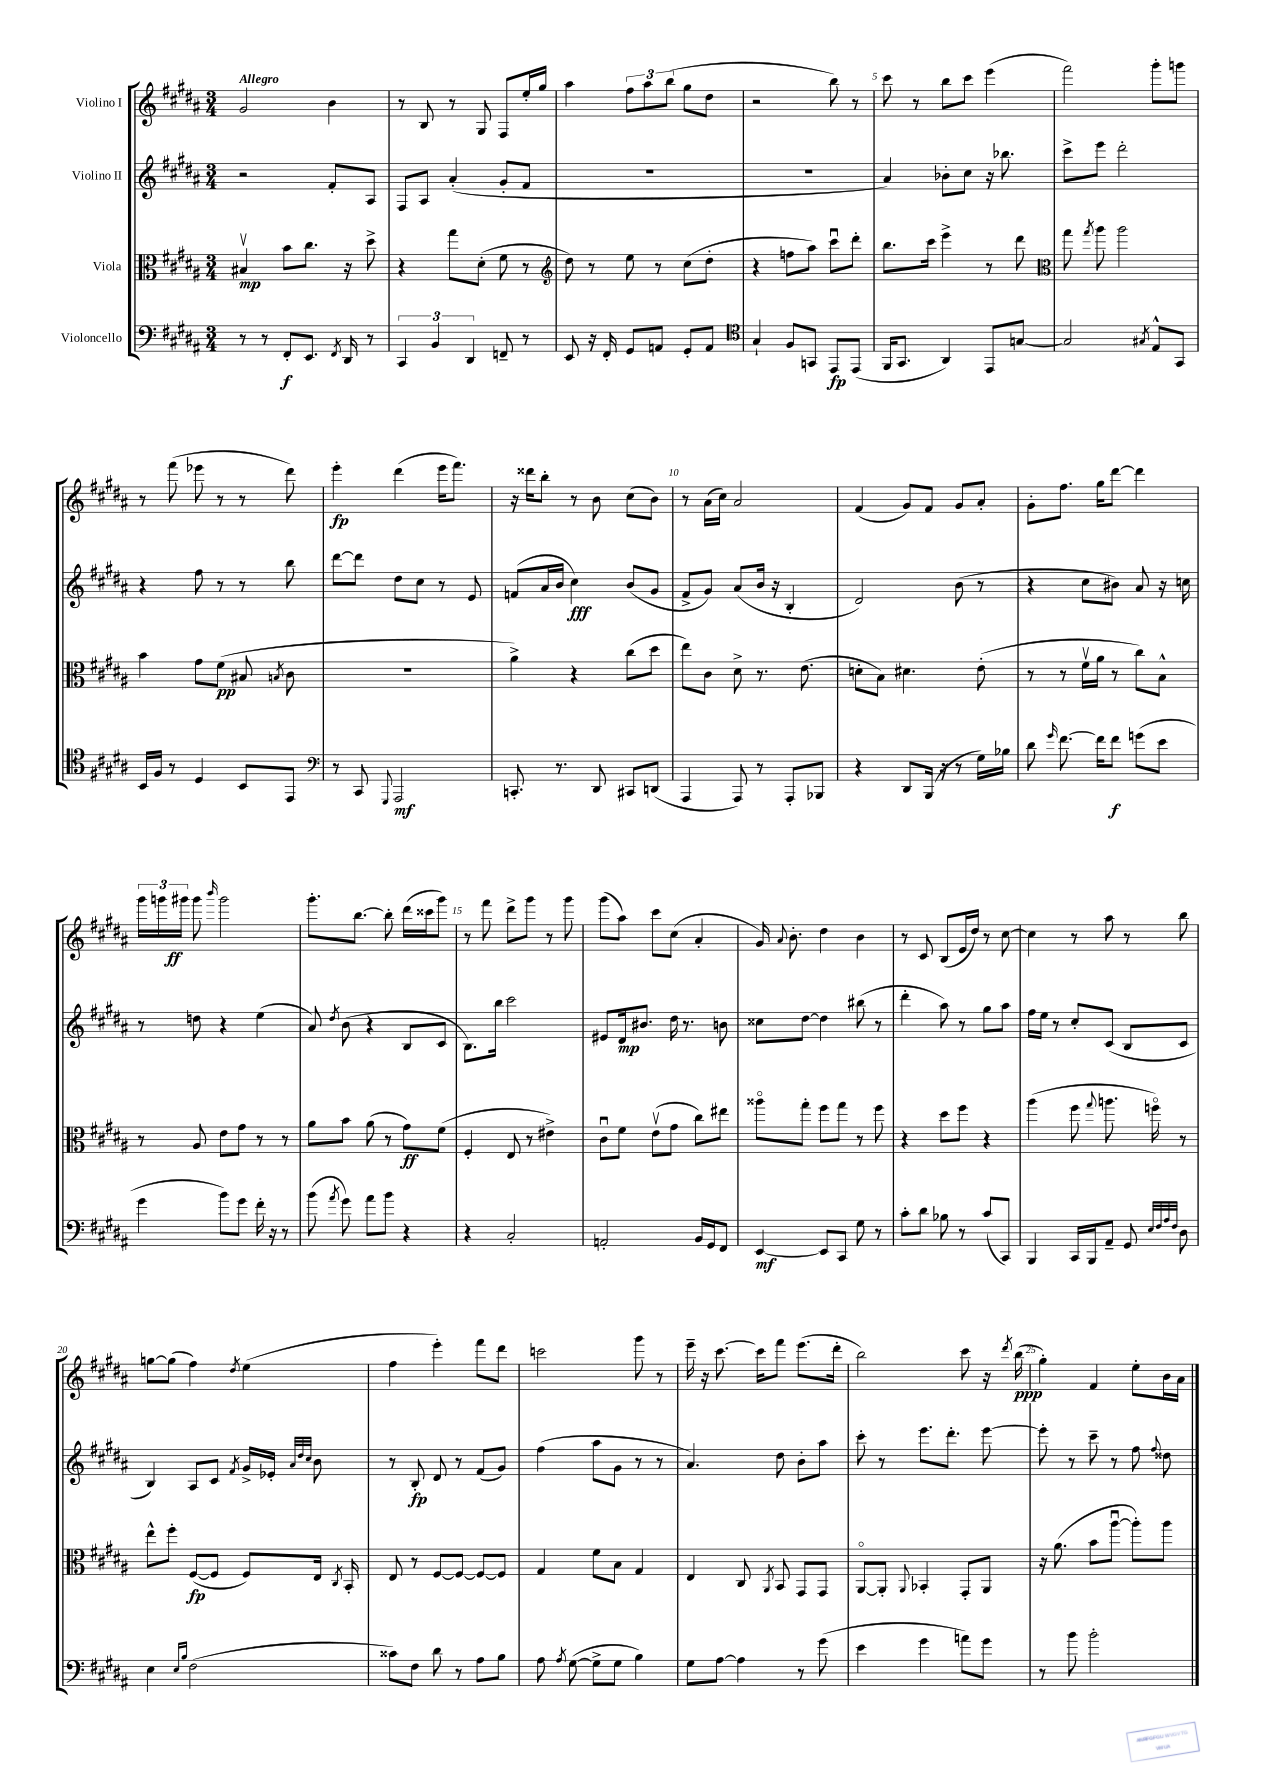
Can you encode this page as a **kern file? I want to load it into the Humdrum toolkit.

**kern	**dynam	**kern	**dynam	**kern	**dynam	**kern	**dynam
*part4	*part4	*part3	*part3	*part2	*part2	*part1	*part1
*staff4	*staff4	*staff3	*staff3	*staff2	*staff2	*staff1	*staff1
*I"Violoncello	*	*I"Viola	*	*I"Violino II	*	*I"Violino I	*
*clefF4	*	*clefC3	*	*clefG2	*	*clefG2	*
*k[f#c#g#d#a#]	*	*k[f#c#g#d#a#]	*	*k[f#c#g#d#a#]	*	*k[f#c#g#d#a#]	*
*M3/4	*	*M3/4	*	*M3/4	*	*M3/4	*
=1	=1	=1	=1	=1	=1	=1	=1
!	!	!	!	!	!	!LO:TX:a:B:t=Allegro	!
8r	.	4B#Xv/	mp	2r	.	2g#/	.
8r	.	.	.	.	.	.	.
8FF#'/L	f	8b\L	.	.	.	.	.
8.EE/J	.	8.cc#\J	.	.	.	.	.
.	.	.	.	8f#'/L	.	4b\	.
8qFF#/	.	.	.	.	.	.	.
16DD#/	.	16r	.	.	.	.	.
8r	.	8dd#^\	.	8A#/J	.	.	.
=2	=2	=2	=2	=2	=2	=2	=2
6CC#/	.	4r	.	8F#/L	.	8r	.
.	.	.	.	8A#/J	.	8B/	.
6BB/	.	.	.	.	.	.	.
.	.	8gg#\L	.	(4a#'/	.	8r	.
6DD#/	.	.	.	.	.	.	.
.	.	(8d#'\J	.	.	.	8G#/	.
8FFn~/	.	8f#\	.	8g#'/L	.	8F#/L	.
8r	.	8r	.	8f#/J	.	16ee'/L	.
.	.	.	.	.	.	16gg#/JJ	.
=3	=3	=3	=3	=3	=3	=3	=3
*	*	*clefG2	*	*	*	*	*
8EE/	.	8dd#\)	.	2.r	.	4aa#\	.
16r	.	8r	.	.	.	.	.
16FF#'/	.	.	.	.	.	.	.
8GG#/L	.	8ee\	.	.	.	12ff#\L	.
.	.	.	.	.	.	12aa#\	.
8AAn/J	.	8r	.	.	.	.	.
.	.	.	.	.	.	(12bb\J	.
8GG#'/L	.	(8cc#\L	.	.	.	8gg#\L	.
8AA/J	.	8dd#'\J	.	.	.	8dd#\J	.
=4	=4	=4	=4	=4	=4	=4	=4
*clefC4	*	*	*	*	*	*	*
4G#`/	.	4r	.	2.r	.	2r	.
8F#/L	.	8ffn\L	.	.	.	.	.
8GGn/J	.	8aa#\J)	.	.	.	.	.
8EE/L	fp	8ccc#u\L	.	.	.	8bb\)	.
(8EE/J	.	8ddd#'\J	.	.	.	8r	.
=5	=5	=5	=5	=5	=5	=5	=5
16FF#/KL	.	8.bb\L	.	4a#/)	.	8ccc#\	.
8.GG#/J	.	.	.	.	.	.	.
.	.	.	.	.	.	8r	.
.	.	16ccc#\Jk	.	.	.	.	.
4AA#/)	.	4eee^\	.	8b-X'\L	.	8bb\L	.
.	.	.	.	8cc#\J	.	8ccc#\J	.
8EE/L	.	8r	.	16r	.	(4eee\	.
.	.	.	.	8.bb-X\	.	.	.
[8Gn/J	.	8ddd#\	.	.	.	.	.
=6	=6	=6	=6	=6	=6	=6	=6
*	*	*clefC3	*	*	*	*	*
2G/]	.	8gg#\	.	8ccc#^\L	.	2fff#\)	.
.	.	8qgg#/	.	.	.	.	.
.	.	8aa#\	.	8eee\J	.	.	.
.	.	2aa#\	.	2ddd#'\	.	.	.
8qG#X/	.	.	.	.	.	.	.
8E^^/L	.	.	.	.	.	8ggg#'\L	.
8GG#/J	.	.	.	.	.	8gggn\J	.
!!LO:LB:g=z
=7	=7	=7	=7	=7	=7	=7	=7
16BB/LL	.	4b\	.	4r	.	8r	.
16F#/JJ	.	.	.	.	.	.	.
8r	.	.	.	.	.	(8fff#\	.
4D#/	.	8g#\L	.	8ff#\	.	8eee-X\	.
.	.	(8f#\J	pp	8r	.	8r	.
8BB/L	.	8B#X/	.	8r	.	8r	.
.	.	8qBn/	.	.	.	.	.
8EE/J	.	8c#\	.	8bb\	.	8ddd#\)	.
=8	=8	=8	=8	=8	=8	=8	=8
*clefF4	*	*	*	*	*	*	*
8r	.	2.r	.	[8ddd#\L	.	4eee'\	fp
8CC#/	.	.	.	8ddd#\J]	.	.	.
8qqGGG#/	.	.	.	.	.	.	.
2AAA#/	mf	.	.	8dd#\L	.	(4ddd#\	.
.	.	.	.	8cc#\J	.	.	.
.	.	.	.	8r	.	16eee\KL	.
.	.	.	.	.	.	8.fff#\J)	.
.	.	.	.	8e/	.	.	.
=9	=9	=9	=9	=9	=9	=9	=9
8.CCn'/	.	4a#^\)	.	(8fn/L	.	16r	.
.	.	.	.	.	.	16ddd##X\KL	.
.	.	.	.	16a#/L	.	8bb'\J	.
8.r	.	.	.	16b/JJ	.	.	.
.	.	4r	.	4cc#\)	fff	8r	.
8DD#/	.	.	.	.	.	8b\	.
8CC#X/L	.	(8cc#\L	.	(8b/L	.	(8cc#\L	.
(8DDn/J	.	8dd#\J	.	8g#/J	.	8b\J)	.
=10	=10	=10	=10	=10	=10	=10	=10
4AAA#/	.	8ee\L)	.	8f#^/L	.	8r	.
.	.	8c#\J	.	8g#/J)	.	(16a#\LL	.
.	.	.	.	.	.	16cc#\JJ)	.
8AAA#/)	.	8d#^\	.	(8a#/L	.	2a#/	.
8r	.	8.r	.	16b/Jk	.	.	.
.	.	.	.	16r	.	.	.
8AAA#'/L	.	.	.	4B'/	.	.	.
.	.	(8.e\	.	.	.	.	.
8BBB-X/J	.	.	.	.	.	.	.
=11	=11	=11	=11	=11	=11	=11	=11
4r	.	8dn'\L	.	2d#/)	.	(4f#/	.
.	.	8B\J)	.	.	.	.	.
8DD#/L	.	4.d#X\	.	.	.	8g#/L)	.
(16BBB/Jk	.	.	.	.	.	8f#/J	.
16r	.	.	.	.	.	.	.
8r	.	.	.	(8b\	.	8g#/L	.
16G#\LL)	.	(8e'\	.	8r	.	8a#'/J	.
16B-X\JJ	.	.	.	.	.	.	.
=12	=12	=12	=12	=12	=12	=12	=12
8d#\	.	8r	.	4r	.	8g#'\L	.
16qqg#/	.	.	.	.	.	.	.
[8.f#\	.	8r	.	.	.	8.ff#\J	.
.	.	16f#v\LL	.	8cc#\L	.	.	.
16f#\KL]	.	16a#\JJ	.	.	.	16gg#\KL	.
8f#\J	f	8r	.	8b#X\J)	.	[8ddd#\J	.
(8gn\L	.	8cc#\L)	.	8a#/	.	4ddd#\]	.
8e\J	.	8B^^\J	.	16r	.	.	.
.	.	.	.	16ccn\	.	.	.
!!LO:LB:g=z
=13	=13	=13	=13	=13	=13	=13	=13
4g#\	.	8r	.	8r	.	24ggg#\LL	.
.	.	.	.	.	.	24gggn\	.
.	.	.	.	.	.	24ggg#X\JJ	ff
.	.	8A#/	.	8ddn\	.	8ggg#\	.
.	.	.	.	.	.	16qqbbb/	.
8b\L)	.	8e\L	.	4r	.	2ggg#\	.
8g#\J	.	8g#\J	.	.	.	.	.
16f#'\	.	8r	.	(4ee\	.	.	.
16r	.	.	.	.	.	.	.
8r	.	8r	.	.	.	.	.
=14	=14	=14	=14	=14	=14	=14	=14
(8b\	.	8a#\L	.	8a#/)	.	8.ggg#'\L	.
8qa#/	.	.	.	8qdd#/	.	.	.
8g#\)	.	8b\J	.	(8b\	.	.	.
.	.	.	.	.	.	[8.bb\J	.
8a#\L	.	(8a#\	.	4r	.	.	.
8b\J	.	8r	.	.	.	8bb'\]	.
4r	.	8g#\L)	ff	8B/L	.	(16ddd#\LL	.
.	.	.	.	.	.	16ccc##X\J	.
.	.	(8f#\J	.	8c#/J	.	8ggg#\J)	.
=15	=15	=15	=15	=15	=15	=15	=15
4r	.	4F#'/	.	8.B\L)	.	8r	.
.	.	.	.	.	.	8fff#\	.
.	.	.	.	16bb\Jk	.	.	.
2C#'/	.	8E/	.	2ccc#\	.	8ddd#^\L	.
.	.	8r	.	.	.	8ggg#\J	.
.	.	4e#X^\)	.	.	.	8r	.
.	.	.	.	.	.	8ggg#\	.
=16	=16	=16	=16	=16	=16	=16	=16
2AAn'/	.	8c#u\L	.	8e#X/L	.	(8ggg#\L	.
.	.	8f#\J	.	16d#/k	mp	8aa#\J)	.
.	.	.	.	8.b#X/J	.	.	.
.	.	(8ev\L	.	.	.	8ccc#\L	.
.	.	8g#\J	.	16dd#\	.	(8cc#\J	.
.	.	.	.	8.r	.	.	.
16BB/LL	.	8cc#\L)	.	.	.	4a#'/	.
16GG#/J	.	.	.	.	.	.	.
8FF#/J	.	8ee#X\J	.	8bn\	.	.	.
=17	=17	=17	=17	=17	=17	=17	=17
[4EE/	mf	8aa##X\L	.	8cc##X\L	.	16g#/)	.
.	.	.	.	.	.	8qqa#/	.
.	.	.	.	.	.	8.b'\	.
.	.	8gg#'\J	.	[8dd#\J	.	.	.
8EE/L]	.	8ff#\L	.	4dd#\]	.	4dd#\	.
8CC#/J	.	8gg#\J	.	.	.	.	.
8G#\	.	8r	.	(8bb#X\	.	4b\	.
8r	.	8ff#\	.	8r	.	.	.
=18	=18	=18	=18	=18	=18	=18	=18
8c#'\L	.	4r	.	4ddd#'\	.	8r	.
8d#\J	.	.	.	.	.	8c#/	.
8B-X\	.	8dd#\L	.	8aa#\)	.	(8B/L	.
8r	.	8ff#\J	.	8r	.	16e/L	.
.	.	.	.	.	.	16dd#/JJ)	.
(8c#/L	.	4r	.	8gg#\L	.	8r	.
8CC#/J)	.	.	.	8aa#\J	.	[8cc#\	.
=19	=19	=19	=19	=19	=19	=19	=19
4BBB/	.	(4aa#\	.	16ff#\LL	.	4cc#\]	.
.	.	.	.	16ee\JJ	.	.	.
.	.	.	.	8r	.	.	.
16CC#/LL	.	8ff#\	.	8cc#'/L	.	8r	.
16BBB/J	.	.	.	.	.	.	.
.	.	8qqgg#/	.	.	.	.	.
8AA#~/J	.	8.aan\	.	(8c#/J	.	8aa#\	.
8GG#/	.	.	.	8B/L	.	8r	.
.	.	16ffn\)	.	.	.	.	.
32qqE/LLL	.	.	.	.	.	.	.
32qqF#/	.	.	.	.	.	.	.
32qqA#/	.	.	.	.	.	.	.
32qqF#/JJJ	.	.	.	.	.	.	.
8D#\	.	8r	.	8c#/J	.	8bb\	.
!!LO:LB:g=z
=20	=20	=20	=20	=20	=20	=20	=20
4E\	.	8ee^^\L	.	4B/)	.	[8ggn\L	.
.	.	8ff#'\J	.	.	.	(8gg\J]	.
16qqE/LL	.	.	.	.	.	.	.
16qqB/JJ	.	.	.	.	.	.	.
(2F#\	.	([8F#/L	fp	8A#/L	.	4ff#\)	.
.	.	8F#/J]	.	8c#/J	.	.	.
.	.	.	.	8qf#/	.	8qdd#/	.
.	.	8F#/L)	.	16g#^/LL	.	(4ee\	.
.	.	.	.	16e-X'/JJ	.	.	.
.	.	.	.	32qqa#/LLL	.	.	.
.	.	.	.	32qqdd#/	.	.	.
.	.	.	.	32qqcc#/JJJ	.	.	.
.	.	16E/Jk	.	8b\	.	.	.
.	.	8qC#/	.	.	.	.	.
.	.	16BB'/	.	.	.	.	.
=21	=21	=21	=21	=21	=21	=21	=21
8c##X\L)	.	8E/	.	8r	.	4ff#\	.
8F#\J	.	8r	.	8B'/	fp	.	.
8d#\	.	[8F#/L	.	8d#/	.	4eee'\)	.
8r	.	8F#/J_	.	8r	.	.	.
8A#\L	.	8F#/L_	.	(8f#/L	.	8fff#\L	.
8B\J	.	8F#/J]	.	8g#/J)	.	8ddd#\J	.
=22	=22	=22	=22	=22	=22	=22	=22
8A#\	.	4G#/	.	(4ff#\	.	2cccn\	.
8qA#/	.	.	.	.	.	.	.
([8G#\	.	.	.	.	.	.	.
8G#^\L]	.	8f#\L	.	8aa#\L	.	.	.
8G#\J	.	8B\J	.	8g#\J	.	.	.
4B\)	.	4G#/	.	8r	.	8ggg#\	.
.	.	.	.	8r	.	8r	.
=23	=23	=23	=23	=23	=23	=23	=23
8G#\L	.	4E/	.	4.a#/)	.	16eee~\	.
.	.	.	.	.	.	16r	.
[8A#\J	.	.	.	.	.	[8.ccc#\	.
4A#\]	.	8C#/	.	.	.	.	.
.	.	.	.	.	.	16ccc#\KL]	.
.	.	8qAA#/	.	.	.	.	.
.	.	8BB/	.	8dd#\	.	8fff#\J	.
8r	.	8GG#/L	.	8b'\L	.	(8.eee\L	.
(8g#\	.	8GG#/J	.	8aa#\J	.	.	.
.	.	.	.	.	.	16ddd#'\Jk	.
=24	=24	=24	=24	=24	=24	=24	=24
4e\	.	[8AA#/L	.	8ccc#'\	.	2bb\)	.
.	.	8AA#'/J]	.	8r	.	.	.
.	.	8qqAA#/	.	.	.	.	.
4g#\	.	4BB-X'/	.	8.eee\L	.	.	.
.	.	.	.	8.ddd#'\J	.	.	.
8an\L)	.	8GG#'/L	.	.	.	8ccc#\	.
8g#\J	.	8AA#/J	.	[8eee\	.	16r	.
.	.	.	.	.	.	8qddd#/	.
.	.	.	.	.	.	(16bb\	ppp
=25	=25	=25	=25	=25	=25	=25	=25
8r	.	16r	.	8eee'\]	.	4gg#'\)	.
.	.	(8.a#\	.	.	.	.	.
8b\	.	.	.	8r	.	.	.
2b'\	.	8b\L	.	8ccc#~\	.	4f#/	.
.	.	[8aa#u\J	.	8r	.	.	.
.	.	8aa#'\L])	.	8ff#\	.	8ee'\L	.
.	.	.	.	8qqff#/	.	.	.
.	.	8aa#\J	.	8dd##X\	.	16b\L	.
.	.	.	.	.	.	16a#\JJ	.
==	==	==	==	==	==	==	==
*-	*-	*-	*-	*-	*-	*-	*-
